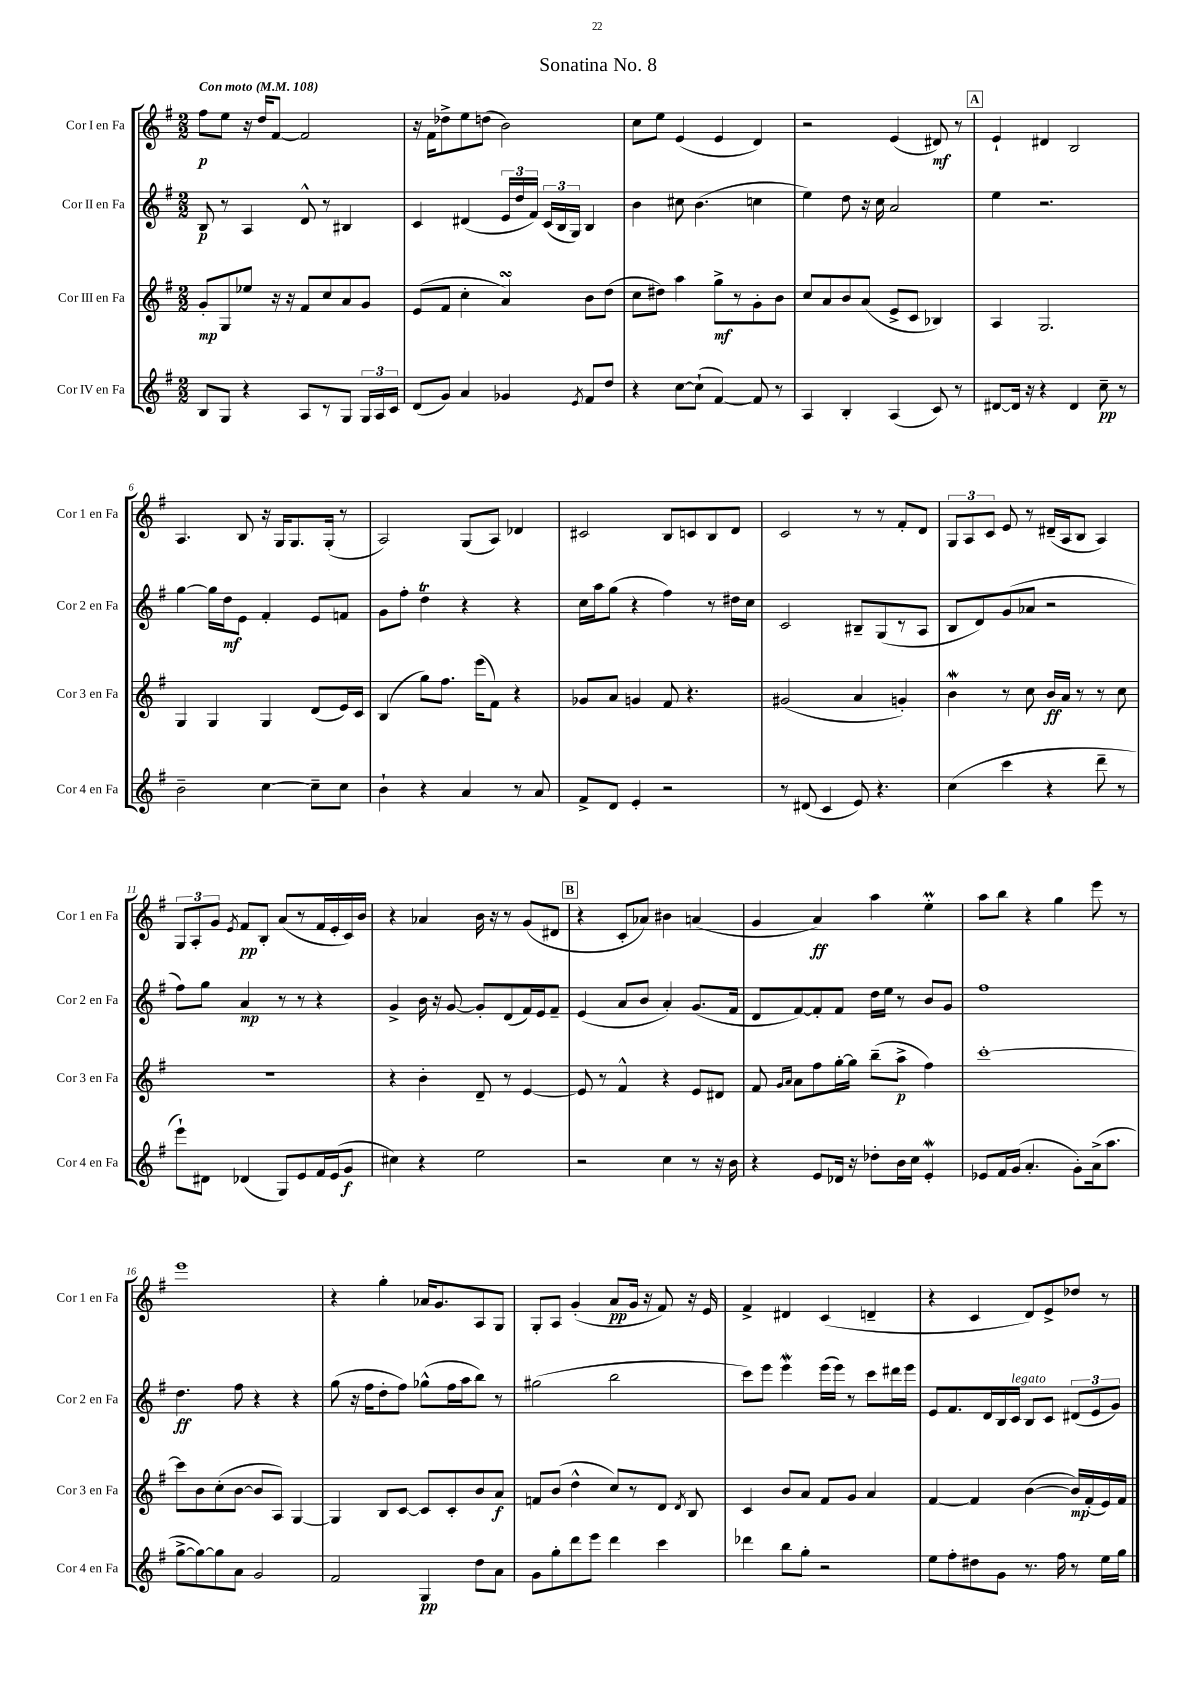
\header { title = "Sonatina No. 8" }
<<
\new StaffGroup <<
\new Staff = "s0" \with { instrumentName = "Cor I en Fa" shortInstrumentName = "Cor 1 en Fa" } {
    \clef treble \key g \major \numericTimeSignature \time 2/2 \tempo "Con moto" 4 = 108
    \autoBeamOff fis''8[\p e''8] r16 d''16[ fis'8]~ fis'2 |
    r16 fis'16[ des''8-> e''8 d''8]( b'2) |
    c''8[ e''8] e'4( e'4 d'4) |
    r2 e'4( dis'8\mf) r8 |
    \mark \markup { \box "A" } e'4-! dis'4 b2 |
    a4. b8 r16 g16[ g8. g16]-.( r8 |
    a2) g8[( a8]) des'4 |
    cis'2 b8[ c'8 b8 d'8] |
    c'2 r8 r8 fis'8[-. d'8] |
    \tuplet 3/2 { g8[ a8 c'8] } e'8 r8 dis'16[--( a16 b8] a4) |
    \tuplet 3/2 { g8[ a8-. g'8] } \acciaccatura { e'8 } fis'8[\pp b8]-. a'8[( r8 fis'16 e'16-. c'16) b'16] |
    r4 aes'4 b'16 r16 r8 g'8[( dis'8] |
    \mark \markup { \box "B" } r4 c'8[-. aes'8]) bis'4 a'4( |
    g'4 a'4\ff) a''4 e''4-.\prall |
    a''8[ b''8] r4 g''4 e'''8 r8 |
    e'''1 |
    r4 g''4-. aes'16[ g'8. a8 g8] |
    g8[-. a8] g'4-.( a'8[\pp g'16] r16 fis'8) r16 e'16 |
    fis'4-> dis'4 c'4( d'4-- |
    r4 c'4 d'8[) e'8-> des''8] r8 \bar "|." |
}
\new Staff = "s1" \with { instrumentName = "Cor II en Fa" shortInstrumentName = "Cor 2 en Fa" } {
    \clef treble \key g \major \numericTimeSignature \time 2/2
    \autoBeamOff b8\p r8 a4 d'8-^ r8 bis4 |
    c'4 dis'4( \tuplet 3/2 { e'16[ d''16 fis'16]) } \tuplet 3/2 { c'16[( b16 g16]) } b4 |
    b'4 cis''8 b'4.( c''4 |
    e''4) d''8 r16 c''16 a'2 |
    \mark \markup { \box "A" } e''4 r2. |
    g''4~ g''16[ d''16\mf e'8] fis'4-. e'8[ f'8] |
    g'8[ fis''8]-. d''4\trill r4 r4 |
    c''16[ a''16 g''8]( r4 fis''4) r8 dis''16[ c''16] |
    c'2 bis8[-- g8( r8 a8] |
    b8[ d'8) g'8( aes'8] r2 |
    fis''8[) g''8] a'4\mp r8 r8 r4 |
    g'4-> b'16 r16 g'8~ g'8[-. d'8( fis'16) e'16 fis'8]-- |
    \mark \markup { \box "B" } e'4( a'8[ b'8] a'4-.) g'8.[( fis'16] |
    d'8[ fis'8~) fis'8-. fis'8] d''16[ e''16] r8 b'8[ g'8] |
    fis''1 |
    d''4.\ff fis''8 r4 r4 |
    g''8( r16 fis''16[ d''8-. fis''8]) ges''8[-^( fis''16 a''16 b''8]) r8 |
    gis''2( b''2 |
    c'''8[) e'''8] e'''4\mordent e'''16[( e'''16]) r8 c'''8[ dis'''16 e'''16] |
    e'8[ fis'8. d'16 b16 c'16]^\markup { \italic "legato" } b8[ c'8] \tuplet 3/2 { dis'8[( e'8 g'8]) } \bar "|." |
}
\new Staff = "s2" \with { instrumentName = "Cor III en Fa" shortInstrumentName = "Cor 3 en Fa" } {
    \clef treble \key g \major \numericTimeSignature \time 2/2
    \autoBeamOff g'8[-.\mp g8 ees''8] r16 r16 fis'8[ c''8 a'8 g'8] |
    e'8[( fis'8] c''4-. a'4\turn) b'8[ d''8]( |
    c''8[ dis''8]) a''4 g''8[->\mf r8 g'8-. b'8] |
    c''8[ a'8 b'8 a'8]( e'8[-> c'8] bes4) |
    \mark \markup { \box "A" } a4 g2. |
    g4 g4 g4 d'8[( e'16) c'16] |
    b4( g''8[) fis''8.] e'''16[( fis'8]) r4 |
    ges'8[ a'8] g'4 fis'8 r4. |
    gis'2( a'4 g'4-.) |
    b'4\mordent r8 c''8 b'16[\ff a'16] r8 r8 c''8 |
    R1 |
    r4 b'4-. d'8-- r8 e'4~ |
    \mark \markup { \box "B" } e'8 r8 fis'4-^ r4 e'8[ dis'8] |
    fis'8 \grace { g'16[ a'16] } a'8[ fis''8 g''16~-. g''16] b''8[--( a''8]->\p fis''4) |
    c'''1~-. |
    c'''8[ b'8 c''8-.( b'8]~ b'8[ a8]) g4~ |
    g4 b8[ c'8]~ c'8[ c'8-. b'8 a'8]\f |
    f'8[ b'8]( d''4-^ c''8[) r8 d'8] \acciaccatura { d'8 } b8 |
    c'4 b'8[ a'8] fis'8[ g'8] a'4 |
    fis'4~ fis'4 b'4~( b'16[\mp) fis'16-.( e'16) fis'16] \bar "|." |
}
\new Staff = "s3" \with { instrumentName = "Cor IV en Fa" shortInstrumentName = "Cor 4 en Fa" } {
    \clef treble \key g \major \numericTimeSignature \time 2/2
    \autoBeamOff b8[ g8] r4 a8[ r8 g8] \tuplet 3/2 { g16[ a16 c'16] } |
    d'8[( g'8]) a'4 ges'4 \acciaccatura { e'8 } fis'8[ d''8] |
    r4 c''8[~ c''8]-!( fis'4~) fis'8 r8 |
    a4 b4-. a4( c'8) r8 |
    \mark \markup { \box "A" } dis'8[~ dis'16] r16 r4 dis'4 c''8--\pp r8 |
    b'2-- c''4~ c''8[-- c''8] |
    b'4-! r4 a'4 r8 a'8 |
    fis'8[-> d'8] e'4-. r2 |
    r8 dis'8( c'4 e'8) r4. |
    c''4( c'''4 r4 d'''8-- r8 |
    e'''8[-!) dis'8] des'4( g8[) e'8 fis'16 e'16( g'8]\f |
    cis''4) r4 e''2 |
    \mark \markup { \box "B" } r2 c''4 r8 r16 b'16 |
    r4 e'8[ des'16] r16 des''8[-. b'16 c''16] e'4-.\mordent |
    ees'8[ fis'16 g'16]( a'4.-. g'8[-.) a'16->( a''8.] |
    g''8[~-> g''8~) g''8 a'8] g'2 |
    fis'2 g4\pp d''8[ a'8] |
    g'8[ g''8-. d'''8 e'''8] d'''4 c'''4 |
    des'''4 b''8[ g''8]-. r2 |
    e''8[ fis''8-. dis''8 g'8] r8. fis''16 r8 e''16[ g''16] \bar "|." |
}
>>
>>
